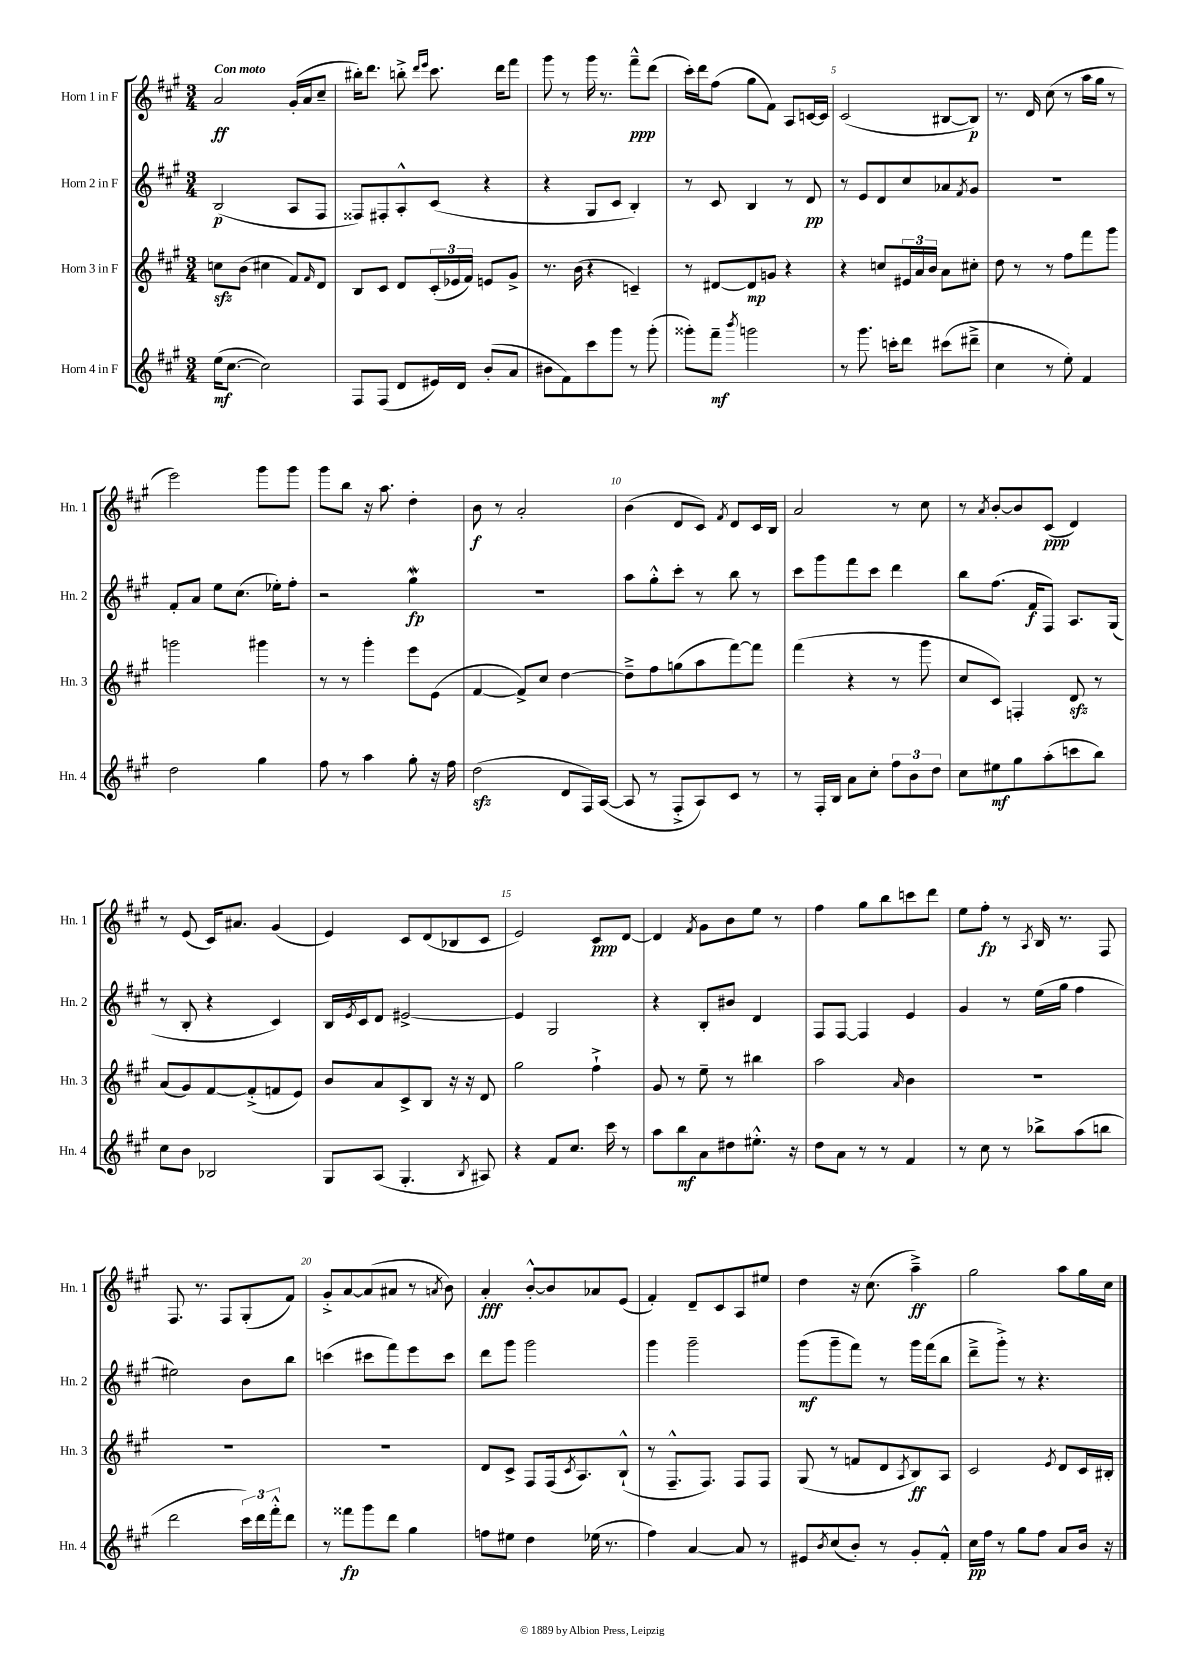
<<
\new StaffGroup <<
\new Staff = "s0" \with { instrumentName = "Horn 1 in F" shortInstrumentName = "Hn. 1" } {
    \clef treble \key a \major \numericTimeSignature \time 3/4 \tempo "Con moto"
    a'2\ff gis'16-.( a'16 cis''8-- |
    bis''16-.) d'''8. b''8-.-> \grace { d'''16 e'''16 } cis'''8. d'''16 fis'''8 |
    gis'''8 r8 gis'''16 r8. fis'''8---^\ppp d'''8( |
    cis'''16-.) d'''16 fis''8( gis''8 fis'8) a8 c'16~ c'16 |
    cis'2( bis8~ bis8\p) |
    r8. d'16 cis''8( r8 a''16 gis''16 r8 |
    e'''2) gis'''8 gis'''8 |
    gis'''8 b''8 r16 a''8. d''4-. |
    b'8\f r8 a'2-. |
    b'4( d'8 cis'8) \acciaccatura { fis'8 } d'8 cis'16 b16 |
    a'2 r8 cis''8 |
    r8 \acciaccatura { a'8 } b'8~-. b'8 cis'8\ppp( d'4) |
    r8 e'8( cis'16) ais'8. gis'4( |
    e'4) cis'8 d'8( bes8 cis'8 |
    e'2) cis'8\ppp d'8~ |
    d'4 \acciaccatura { fis'8 } gis'8 b'8 e''8 r8 |
    fis''4 gis''8 b''8 c'''8 d'''8 |
    e''8 fis''8-.\fp r8 \acciaccatura { a8 } b16 r8. fis8 |
    fis8. r8. fis8 gis8-.( fis'8) |
    gis'8-.-> a'8~ a'8( ais'8 r8 \acciaccatura { a'8 } b'8) |
    a'4-.\fff b'8~-.-^ b'8 aes'8 e'8( |
    fis'4-.) d'8-- cis'8 a8 eis''8 |
    d''4 r16 cis''8.( a''4--->\ff) |
    gis''2 a''8 gis''16 cis''16 \bar "|." |
}
\new Staff = "s1" \with { instrumentName = "Horn 2 in F" shortInstrumentName = "Hn. 2" } {
    \clef treble \key a \major \numericTimeSignature \time 3/4
    b2\p( a8 fis8 |
    fisis8) fis8-. a8-.-^ cis'8( r4 |
    r4 gis8 cis'8 b4-.) |
    r8 cis'8 b4 r8 d'8\pp |
    r8 e'8 d'8 cis''8 aes'8 \acciaccatura { fis'8 } gis'8 |
    R2. |
    fis'8-. a'8 e''8 cis''8.( ees''16-.) fis''8-. |
    r2 gis''4\mordent\fp |
    R2. |
    a''8 gis''8-.-^ cis'''8-. r8 b''8 r8 |
    cis'''8 gis'''8 fis'''8 cis'''8 d'''4 |
    b''8 fis''8.( fis'16\f fis8) a8. gis16( |
    r8 b8-. r4 cis'4) |
    b16 \acciaccatura { e'8 } cis'16 d'8 eis'2~-> |
    eis'4 gis2 |
    r4 b8-. bis'8 d'4 |
    fis8 fis8~ fis4 e'4 |
    gis'4 r8 e''16( gis''16 fis''4 |
    eis''2) b'8 b''8 |
    c'''4( cis'''8 fis'''8) e'''8 cis'''8 |
    d'''8 gis'''8 gis'''2 |
    gis'''4 gis'''2-- |
    gis'''8\mf( gis'''8-- fis'''8) r8 gis'''16 fis'''16( b''8 |
    d'''8---> gis'''8-.->) r8 r4. \bar "|." |
}
\new Staff = "s2" \with { instrumentName = "Horn 3 in F" shortInstrumentName = "Hn. 3" } {
    \clef treble \key a \major \numericTimeSignature \time 3/4
    c''8\sfz b'8( cis''4 fis'8) \grace { fis'16 } d'8 |
    b8 cis'8 d'8 \tuplet 3/2 { cis'16-.( ees'16 fis'16) } e'8 gis'8-> |
    r8. b'16( r4 c'4--) |
    r8 dis'8~ dis'8\mp g'8 r4 |
    r4 c''8 \tuplet 3/2 { eis'16 a'16 b'16 } a'8 cis''8-. |
    d''8 r8 r8 fis''8 fis'''8 gis'''8 |
    g'''2 gis'''4 |
    r8 r8 gis'''4-. e'''8 e'8( |
    fis'4~ fis'8->) cis''8 d''4~ |
    d''8---> fis''8 g''8( a''8 fis'''8~) fis'''8 |
    fis'''4( r4 r8 gis'''8 |
    cis''8 cis'8) f4-. d'8\sfz r8 |
    a'8( gis'8) fis'8~ fis'8-.->( f'8 e'8) |
    b'8 a'8 cis'8-> b8 r16 r16 d'8 |
    gis''2 fis''4-!-> |
    gis'8 r8 e''8-- r8 bis''4 |
    a''2 \grace { a'16 } b'4 |
    R2. |
    R2. |
    R2. |
    d'8 cis'8-> fis8 fis16( \acciaccatura { cis'8 } a8.) b8-!-^( |
    r8 fis8.---^ fis8.) fis8 fis8 |
    gis8( r8 f'8 d'8 \acciaccatura { a8 } b8\ff) a8 |
    cis'2 \acciaccatura { e'8 } d'8 cis'16 bis16-. \bar "|." |
}
\new Staff = "s3" \with { instrumentName = "Horn 4 in F" shortInstrumentName = "Hn. 4" } {
    \clef treble \key a \major \numericTimeSignature \time 3/4
    e''16\mf( cis''8.~ cis''2) |
    fis8 fis8( d'8 eis'16) d'16 b'8-.( a'8 |
    bis'8 fis'8) cis'''8 gis'''8 r8 gis'''8-.( |
    gisis'''8-.) fis'''8--\mf \acciaccatura { b'''8 } g'''2 |
    r8 gis'''8. c'''16-. d'''8 cis'''8( dis'''8---> |
    cis''4 r8 e''8-.) fis'4 |
    d''2 gis''4 |
    fis''8 r8 a''4 gis''8-. r16 fis''16 |
    d''2\sfz( d'8 fis16) a16~( |
    a8 r8 fis8-.-> a8) cis'8 r8 |
    r8 fis16-. b16 a'8 cis''8-. \tuplet 3/2 { fis''8 b'8 d''8 } |
    cis''8 eis''8\mf gis''8 a''8-.( c'''8 b''8) |
    cis''8 b'8 bes2 |
    gis8 a8( gis4.-. \acciaccatura { b8 } ais8) |
    r4 fis'8 cis''8. cis'''16 r8 |
    a''8 b''8\mf a'8 dis''8 eis''8.-.-^ r16 |
    d''8 a'8 r8 r8 fis'4 |
    r8 cis''8 r8 bes''8-> a''8( b''8 |
    d'''2 \tuplet 3/2 { cis'''16) d'''16 fis'''16-.-^ } d'''8 |
    r8 fisis'''8\fp gis'''8 d'''8 gis''4 |
    f''8 eis''8 d''4 ees''16( r8. |
    fis''4) a'4~ a'8 r8 |
    eis'8 \acciaccatura { b'8 } cis''8( b'8-.) r8 gis'8-. fis'8-.-^ |
    cis''16\pp fis''16 r8 gis''8 fis''8 a'8 b'16 r16 \bar "|." |
}
>>
>>
\layout { \context { \Score \override BarNumber.break-visibility = ##(#f #t #t) barNumberVisibility = #(every-nth-bar-number-visible 5) } }
